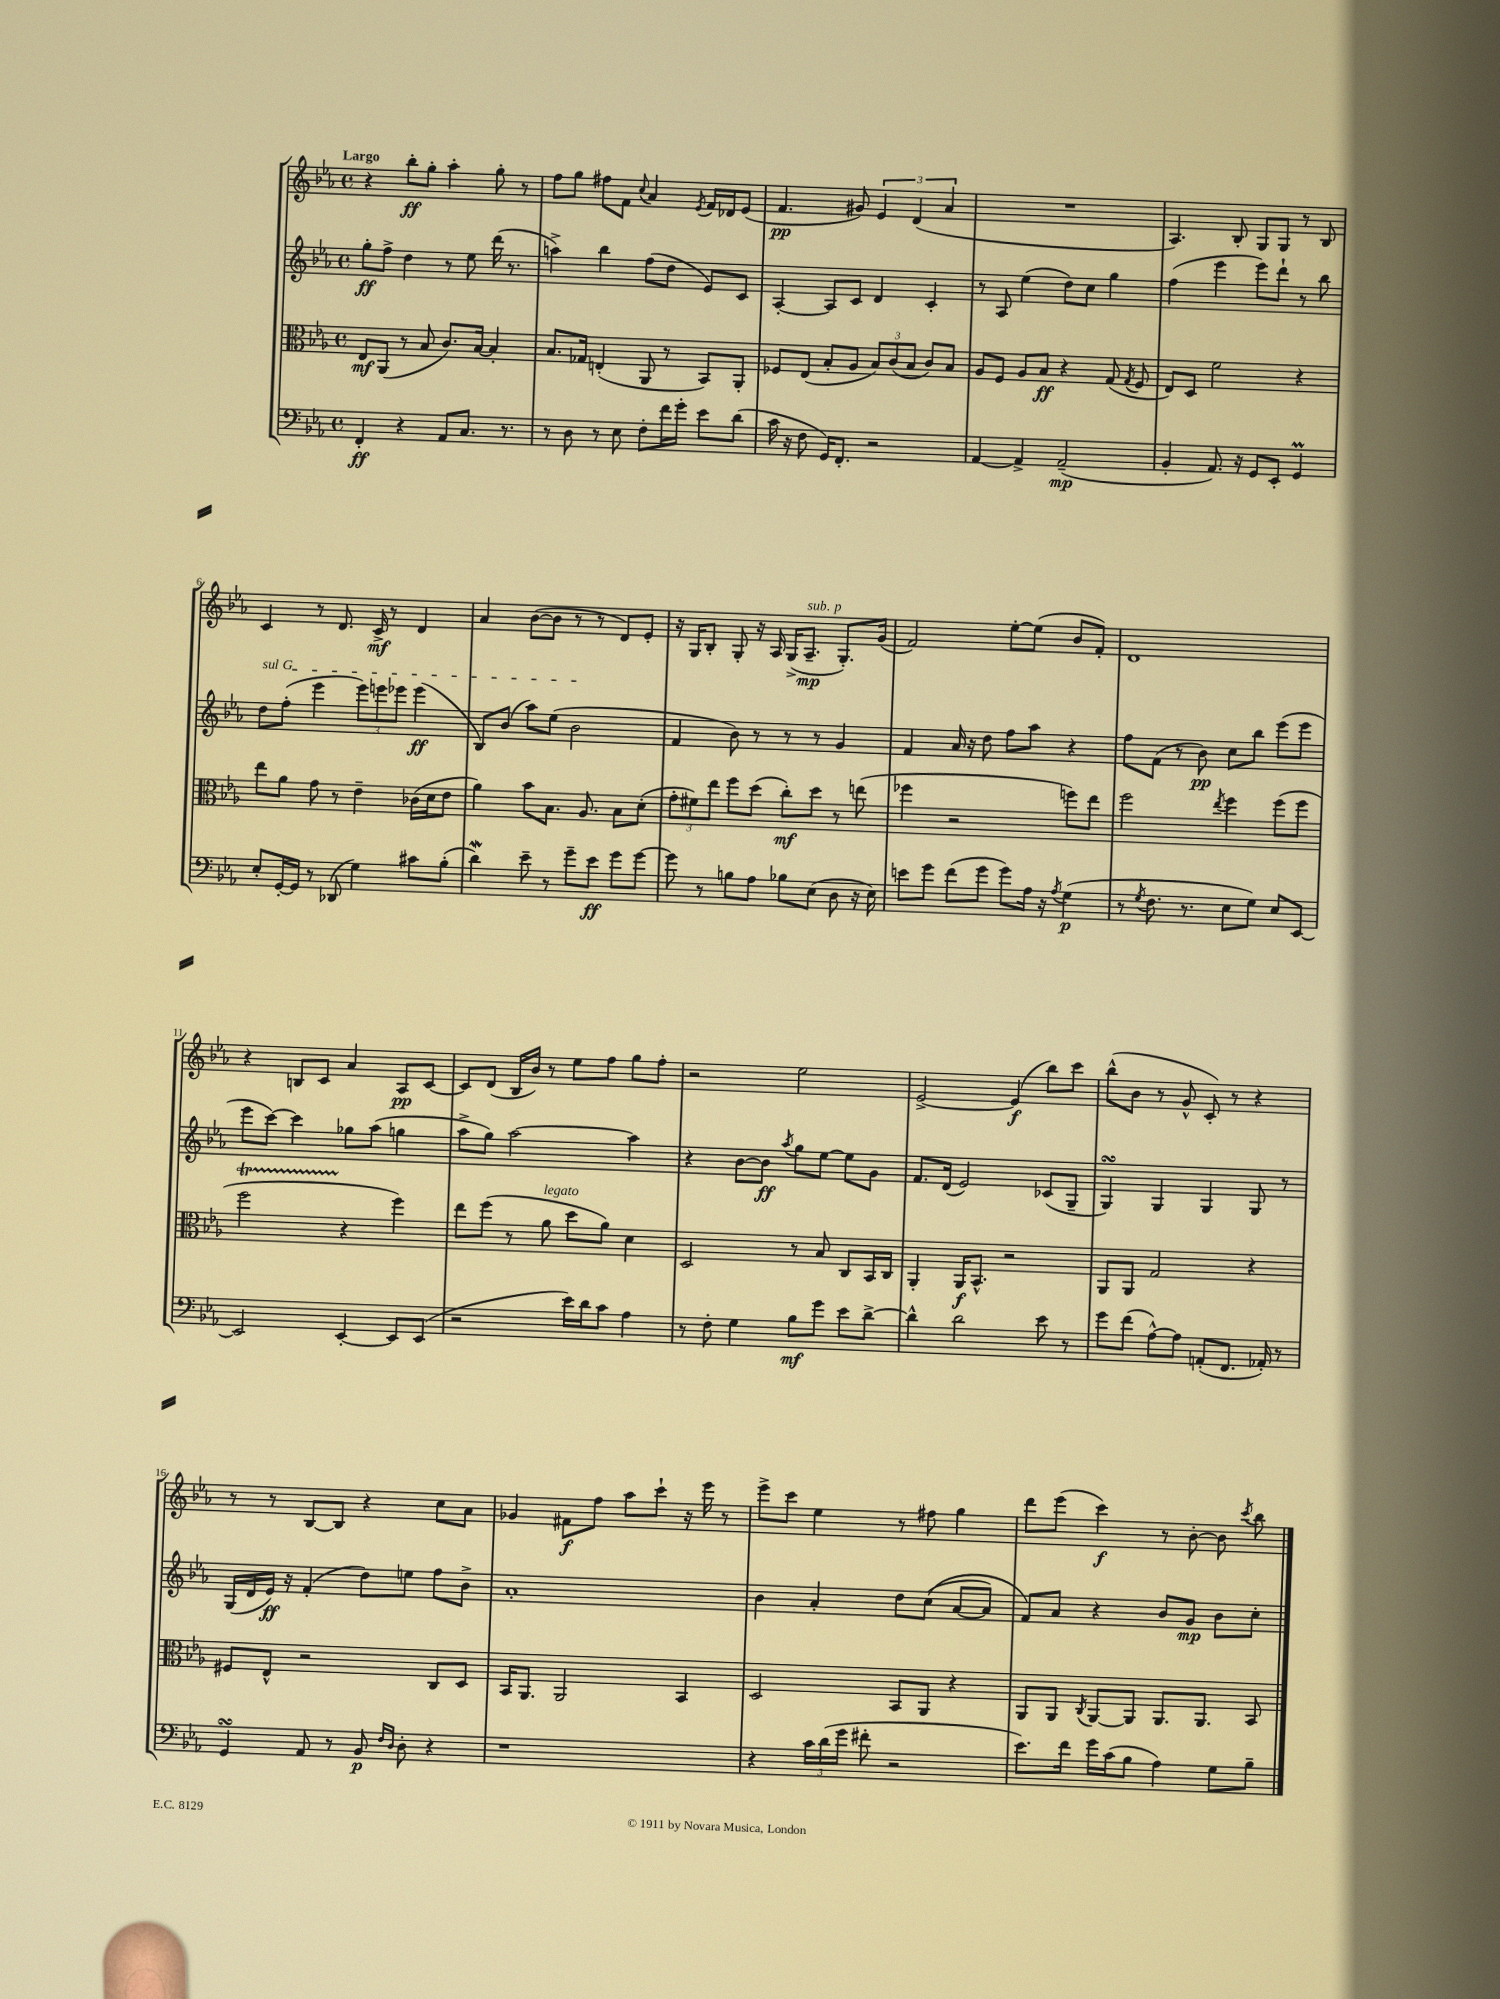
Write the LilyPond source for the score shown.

<<
\new StaffGroup <<
\new Staff = "s0" {
    \clef treble \key ees \major \defaultTimeSignature \time 4/4 \tempo "Largo"
    \autoBeamOff r4 bes''8[-.\ff g''8]-. aes''4-. g''8-. r8 |
    f''8[ g''8] fis''8[ f'8] \appoggiatura { c''8 } aes'4 \acciaccatura { ees'8 } f'16[ des'16 ees'8]( |
    f'4.\pp gis'8) \tuplet 3/2 { ees'4 d'4( aes'4 } |
    R1 |
    aes4.) bes8-. g8[ g8] r8 bes8 |
    c'4 r8 d'8. c'16->\mf r8 d'4 |
    aes'4 bes'8[~( bes'8] r8 r8 d'8[) ees'8]-. |
    r16 g16[ bes8]-. g8-. r16 aes16 g16[->( aes8.]--\mp^\markup { \italic "sub. p" } g8.[-.) g'16]( |
    f'2) ees''8[~-. ees''8]( bes'8[ f'8]-.) |
    d'1 |
    r4 b8[ c'8] aes'4 aes8[\pp c'8]~ |
    c'8[ d'8]( bes16[ bes'16]) r8 ees''8[ f''8] g''8[ f''8]-. |
    r2 ees''2 |
    ees'2~-> ees'4\f( bes''8[) c'''8] |
    bes''8[-^( bes'8] r8 g'8-^ c'8-.) r8 r4 |
    r8 r8 bes8[~ bes8] r4 c''8[ aes'8] |
    ges'4 fis'8[\f f''8] aes''8[ c'''8]-! r16 ees'''16 r8 |
    ees'''8[-> c'''8] ees''4 r8 fis''8 g''4 |
    d'''8[ ees'''8]( c'''4\f) r8 bes'8~-. bes'8 \acciaccatura { c'''8 } bes''8 \bar "|." |
}
\new Staff = "s1" {
    \clef treble \key ees \major \defaultTimeSignature \time 4/4
    \autoBeamOff g''8[-.\ff f''8]-> d''4 r8 ees''8 d'''16( r8. |
    a''4->) bes''4 f''8[( d''8] ees'8[) c'8] |
    aes4~-. aes8[ c'8] d'4 c'4-. |
    r8 aes8 ees''4( d''8[) c''8] g''4 |
    f''4( ees'''4 ees'''8[) d'''8]-! r8 bes''8 |
    \once \override TextSpanner.bound-details.left.text = \markup { \italic "sul G" } d''8[\startTextSpan f''8]-.( ees'''4 \tuplet 3/2 { ees'''8[) e'''8 ees'''8] } ees'''4\ff( |
    bes8[) bes'8]( aes''8[) ees''8]( bes'2\stopTextSpan |
    f'4 bes'8) r8 r8 r8 g'4 |
    f'4 aes'16 r16 d''8 f''8[ aes''8] r4 |
    f''8[ f'8]( r8 bes'8\pp) c''8[ bes''8] ees'''8[( ees'''8] |
    ees'''8[ c'''8]~) c'''4 ges''8[ aes''8]( g''4 |
    aes''8[-> g''8]) aes''2~ aes''4 |
    r4 bes'8[~ bes'8]\ff \acciaccatura { aes''8 } g''8[ ees''8]~ ees''8[ g'8] |
    f'8.[ d'16]( ees'2) ces'8[( g8]-- |
    g4\turn) g4 g4 g8 r8 |
    g16[( d'16 ees'16]\ff) r16 f'4-.( d''8[) e''8] f''8[ bes'8]-> |
    aes'1-. |
    bes'4 aes'4-. d''8[ c''8](\( aes'8[~ aes'8]) |
    f'8[\) aes'8] r4 bes'8[ g'8]\mp bes'8[ c''8]-. \bar "|." |
}
\new Staff = "s2" {
    \clef alto \key ees \major \defaultTimeSignature \time 4/4
    \autoBeamOff ees8[\mf aes,8]( r8 bes8 c'8.[) bes16]~ bes4-. |
    bes8.[ ges16] e4-.( aes,8 r8 bes,8[) aes,8]-. |
    fes8[ ees8]( bes8[-. aes8] \tuplet 3/2 { bes8[) c'8( bes8] } c'8[) bes8] |
    aes8[ f8] aes8[ bes8]\ff r4 g8( \acciaccatura { g8 } f8 |
    ees8[) d8] f'2 r4 |
    ees''8[ aes'8] g'8 r8 ees'4-- ces'16[( d'16 ees'8] |
    aes'4) bes'8[ bes8.] aes8. bes8[ d'8]-.( |
    \tuplet 3/2 { g'8[-. fis'8) ees''8] } f''8[ d''8]( c''8[-.\mf) d''8] r8 e''8( |
    fes''4 r2 f''8[) ees''8] |
    f''2 \acciaccatura { ees''8 } f''4 f''8[( f''8] |
    f''2\startTrillSpan r4\stopTrillSpan f''4) |
    ees''8[ f''8]( r8 aes'8^\markup { \italic "legato" } d''8[ aes'8]) d'4 |
    d2 r8 bes8 c8[ bes,16 c16] |
    aes,4-. aes,16[\f bes,8.]-^ r2 |
    aes,8[ aes,8] g2 r4 |
    fis8[ ees8]-^ r2 c8[ d8] |
    bes,16[ aes,8.] aes,2 bes,4 |
    d2 bes,8[ aes,8] r4 |
    aes,8[ aes,8] \acciaccatura { c8 } aes,8[~ aes,8] aes,8.[ aes,8.] bes,8 \bar "|." |
}
\new Staff = "s3" {
    \clef bass \key ees \major \defaultTimeSignature \time 4/4
    \autoBeamOff f,4-.\ff r4 aes,8[ c8.] r8. |
    r8 d8 r8 ees8 f8[-. f'16 g'16]-. ees'8[ d'8]( |
    c'16 r16 f8 g,16[) f,8.]-. r2 |
    aes,4~ aes,4-> aes,2--\mp( |
    bes,4-. aes,8.) r16 g,8[ ees,8]-. g,4\prall |
    ees8[-. g,16~-. g,16] r8 des,8( g4) cis'8[ bes8]-.( |
    d'4\mordent) ees'8-- r8 g'8[-- ees'8]\ff g'8[ g'8]~ |
    g'8 r8 b8[ aes8] bes8[ ees8]( d8 r16 ees16) |
    e'8[ g'8] f'8[( g'8] g'8[) aes16] r16 \acciaccatura { aes8 } g4\p( |
    r8 \acciaccatura { g8 } f8. r8. ees8[ g8]) ees8[ ees,8]~ |
    ees,2 ees,4~-. ees,8[ ees,8]( |
    r2 ees'16[) d'16 c'8] aes4 |
    r8 f8-. g4 bes8[\mf g'8] ees'8[ d'8]~-> |
    d'4-^ d'2 ees'8 r8 |
    g'8[ f'8]( aes8[~-^) aes8] a,8[-.( f,8.] aes,16-.) r8 |
    g,4\turn aes,8 r8 bes,8\p \grace { f16[ d16] } d8-. r4 |
    r1 |
    r4 \tuplet 3/2 { c'16[ d'16( g'16] } fis'8-. r2 |
    ees'8.[) f'16] g'16[ c'16( bes8] aes4) g8[ bes8]-- \bar "|." |
}
>>
>>
